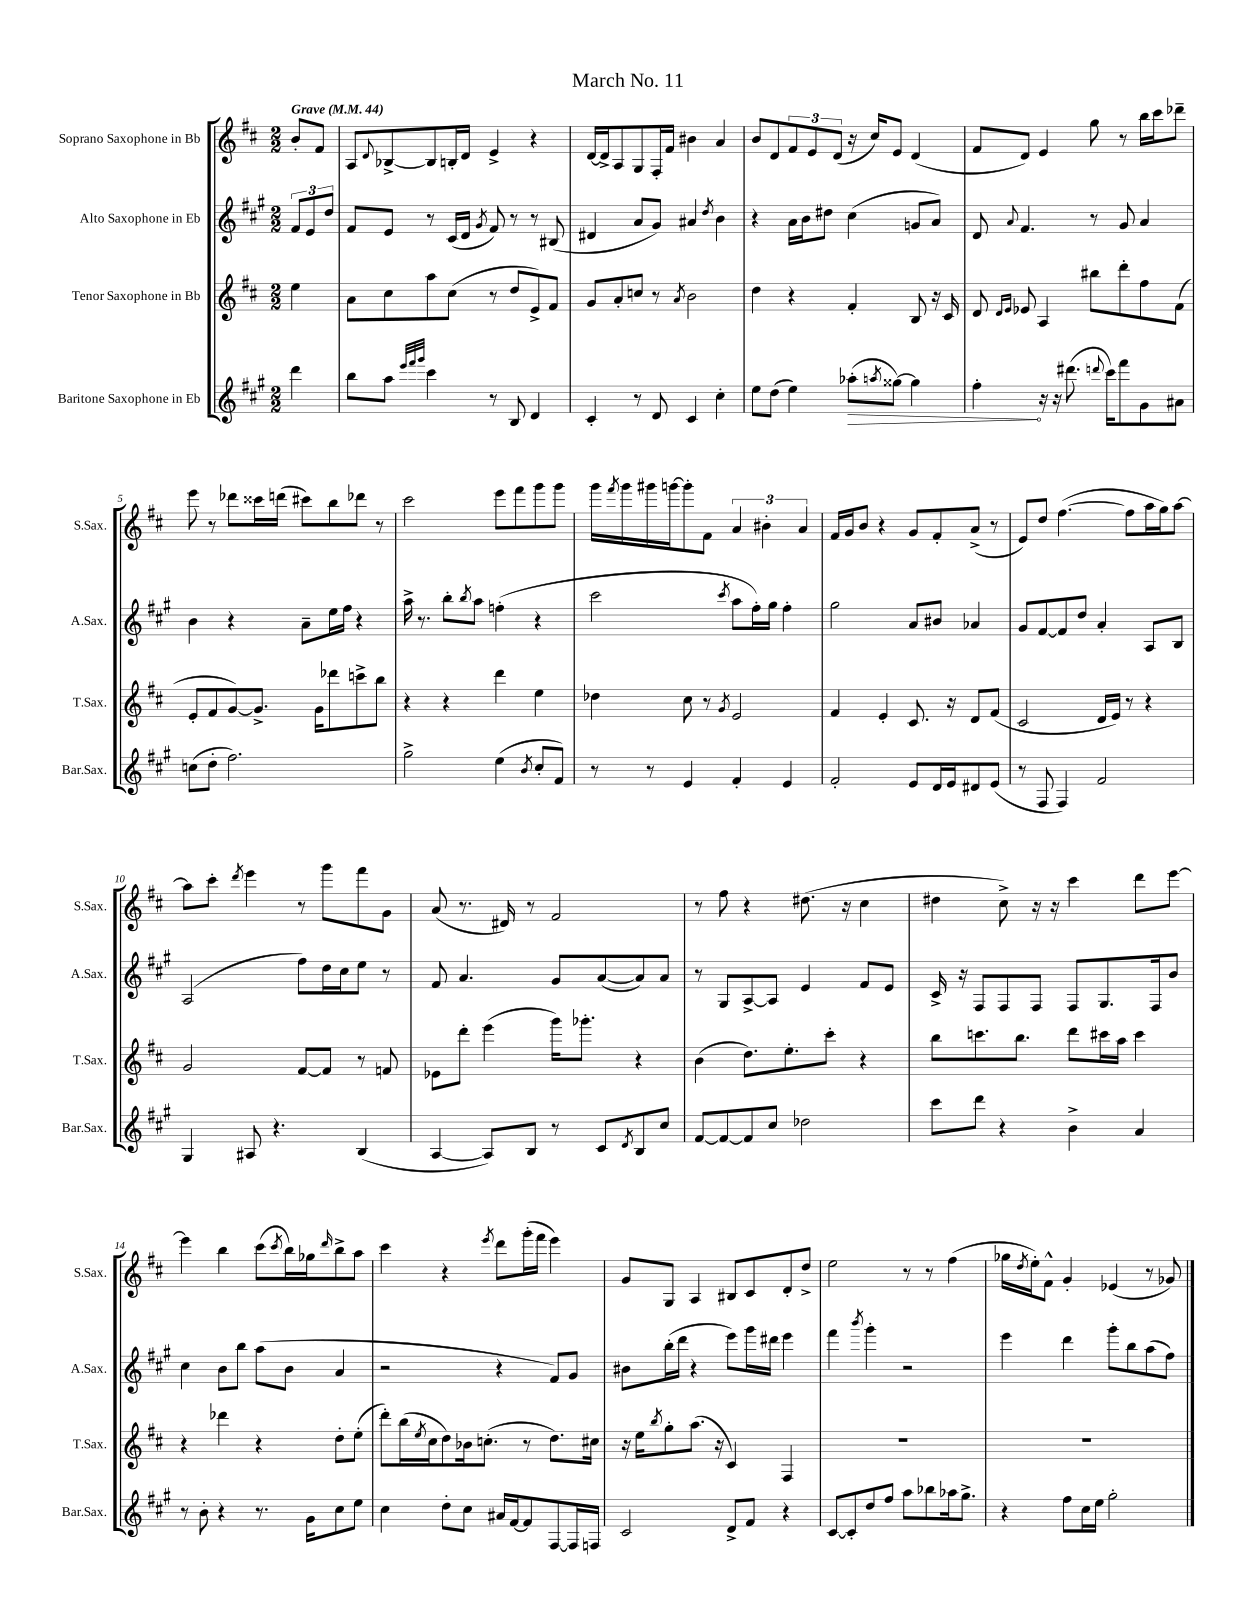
\header { title = "March No. 11" }
<<
\new StaffGroup <<
\new Staff = "s0" \with { instrumentName = "Soprano Saxophone in Bb" shortInstrumentName = "S.Sax." } {
    \clef treble \key d \major \numericTimeSignature \time 2/2 \partial 4 \tempo "Grave" 4 = 44
    b'8-. fis'8 |
    a8 \appoggiatura { d'8 } bes8~-> bes8 b16-. d'16 e'4-> r4 |
    d'16~ d'16-> a8 g8 fis16-. fis'16 bis'4 a'4 |
    b'8 d'8 \tuplet 3/2 { fis'8 e'8 d'8( } r16 cis''16) e'8 d'4( |
    fis'8 d'8) e'4 g''8 r8 b''16 cis'''16 des'''8-- |
    e'''8 r8 des'''8 cisis'''16 d'''16( cis'''8) b''8 des'''8 r8 |
    cis'''2 e'''8 fis'''8 g'''8 g'''8 |
    g'''16 \acciaccatura { fis'''8 } g'''16 gis'''16 g'''16~ g'''8-. fis'8 \tuplet 3/2 { a'4 bis'4-. a'4 } |
    fis'16 g'16 b'8 r4 g'8 fis'8-. a'8->( r8 |
    e'8) d''8 fis''4.~( fis''8 a''16 g''16) a''8~ |
    a''8 cis'''8-. \acciaccatura { d'''8 } e'''4 r8 g'''8 fis'''8 g'8 |
    a'8( r8. dis'16) r8 fis'2 |
    r8 fis''8 r4 dis''8.( r16 cis''4 |
    dis''4 cis''8->) r16 r16 cis'''4 d'''8 e'''8~ |
    e'''4 b''4 cis'''8( \acciaccatura { cis'''8 } b''16) ges''16 \grace { d'''16 } b''8-> a''8 |
    cis'''4 r4 \acciaccatura { e'''8 } d'''8 g'''16-.( fis'''16 e'''4) |
    g'8 g8 a4 bis8 cis'8 d'8-. d''8-> |
    e''2 r8 r8 fis''4( |
    ges''16 \acciaccatura { d''8 } e''16-.) fis'8-^ g'4-. ees'4( r8 ges'8) \bar "|." |
}
\new Staff = "s1" \with { instrumentName = "Alto Saxophone in Eb" shortInstrumentName = "A.Sax." } {
    \clef treble \key a \major \numericTimeSignature \time 2/2 \partial 4
    \tuplet 3/2 { fis'8 e'8 d''8 } |
    fis'8 e'8 r8 cis'16( d'16 \acciaccatura { gis'8 } fis'8) r8 r8 bis8( |
    dis'4 a'8 gis'8) ais'4 \acciaccatura { d''8 } b'4 |
    r4 a'16 b'16 dis''8 cis''4( g'8 a'8) |
    d'8 \appoggiatura { a'8 } fis'4. r8 gis'8 a'4 |
    b'4 r4 a'8-- e''16 fis''16 r4 |
    a''16-> r8. b''8-. \acciaccatura { b''8 } a''8 f''4-.( r4 |
    cis'''2 \acciaccatura { cis'''8 } a''8 fis''16-.) gis''16 fis''4-. |
    gis''2 a'8 bis'8 aes'4 |
    gis'8 fis'8~ fis'8 d''8 a'4-. a8 b8 |
    a2( fis''8) d''16 cis''16 e''8 r8 |
    fis'8 a'4. gis'8 a'8~( a'8) a'8 |
    r8 gis8 a8~-> a8 e'4 fis'8 e'8 |
    cis'16-> r16 fis8 fis8 fis8 fis8 gis8. fis16 b'8 |
    cis''4 b'8 b''8 a''8( b'8 a'4 |
    r2 r4 fis'8) gis'8 |
    bis'8 b''16-.( d'''16 r4 e'''8) gis'''16 dis'''16 e'''4 |
    fis'''4 \acciaccatura { b'''8 } gis'''4-. r2 |
    e'''4 d'''4 gis'''8-. b''8 a''8( fis''8) \bar "|." |
}
\new Staff = "s2" \with { instrumentName = "Tenor Saxophone in Bb" shortInstrumentName = "T.Sax." } {
    \clef treble \key d \major \numericTimeSignature \time 2/2 \partial 4
    e''4 |
    a'8 cis''8 a''8 cis''8( r8 d''8 e'8->) fis'8 |
    g'8 a'8-. c''8 r8 \acciaccatura { a'8 } b'2 |
    d''4 r4 fis'4-. b8 r16 cis'16 |
    d'8 \grace { d'16 e'16 } ees'8 a4 bis''8 d'''8-. fis''8 fis'8( |
    e'8-. fis'8 g'8~) g'8.-> g'16 des'''8 c'''8-> b''8 |
    r4 r4 d'''4 e''4 |
    des''4 cis''8 r8 \acciaccatura { g'8 } e'2 |
    fis'4 e'4-. cis'8. r16 d'8 fis'8( |
    cis'2 d'16 e'16) r8 r4 |
    g'2 fis'8~ fis'8 r8 f'8 |
    ees'8 d'''8-. e'''4( g'''16) ges'''8.-. r4 |
    b'4( d''8.) e''8.-. cis'''8-. r4 |
    b''8 c'''8. b''8. d'''8 cis'''16 a''16 cis'''4 |
    r4 des'''4 r4 d''8-. e''8-.( |
    d'''8-.) b''16( \acciaccatura { e''8 } cis''16 d''8) bes'16 c''8.-.( r8 d''8.) cis''16 |
    r16 e''16 \acciaccatura { b''8 } g''8-. a''8.( r16 cis'4) fis4 |
    R1 |
    R1 \bar "|." |
}
\new Staff = "s3" \with { instrumentName = "Baritone Saxophone in Eb" shortInstrumentName = "Bar.Sax." } {
    \clef treble \key a \major \numericTimeSignature \time 2/2 \partial 4
    d'''4 |
    b''8 a''8 \grace { e'''32 fis'''32 gis'''32 } cis'''4 r8 b8 d'4 |
    cis'4-. r8 d'8 cis'4 cis''4-. |
    e''8 d''8( e''4) \once \override Hairpin.circled-tip = ##t aes''8-.\>( \acciaccatura { a''8 } gisis''8~) gisis''4 |
    fis''4-.\! r16 r16 dis'''8.( \appoggiatura { d'''8 } cis'''16) fis'''8 gis'8 ais'8 |
    c''8( d''8-. fis''2.) |
    gis''2-> e''4( \acciaccatura { b'8 } cis''8-. fis'8) |
    r8 r8 e'4 fis'4-. e'4 |
    fis'2-. e'8 d'16 e'16 dis'8 e'8( |
    r8 fis8 fis4) fis'2 |
    gis4 ais8 r4. b4( |
    a4~ a8) b8 r8 cis'8 \acciaccatura { d'8 } b8 cis''8 |
    fis'8~ fis'8~ fis'8 cis''8 des''2 |
    cis'''8 d'''8 r4 b'4-> a'4 |
    r8 b'8-. r4 r8. gis'16 cis''8 e''8 |
    cis''4 d''8-. cis''8 ais'16 fis'16~ fis'8 fis8~ fis16 f16 |
    cis'2 d'8-> fis'8 r4 |
    cis'8~ cis'8-. d''8 fis''8 a''8 bes''8 aes''16 gis''8.-> |
    r4 fis''8 cis''16 e''16 gis''2-. \bar "|." |
}
>>
>>
